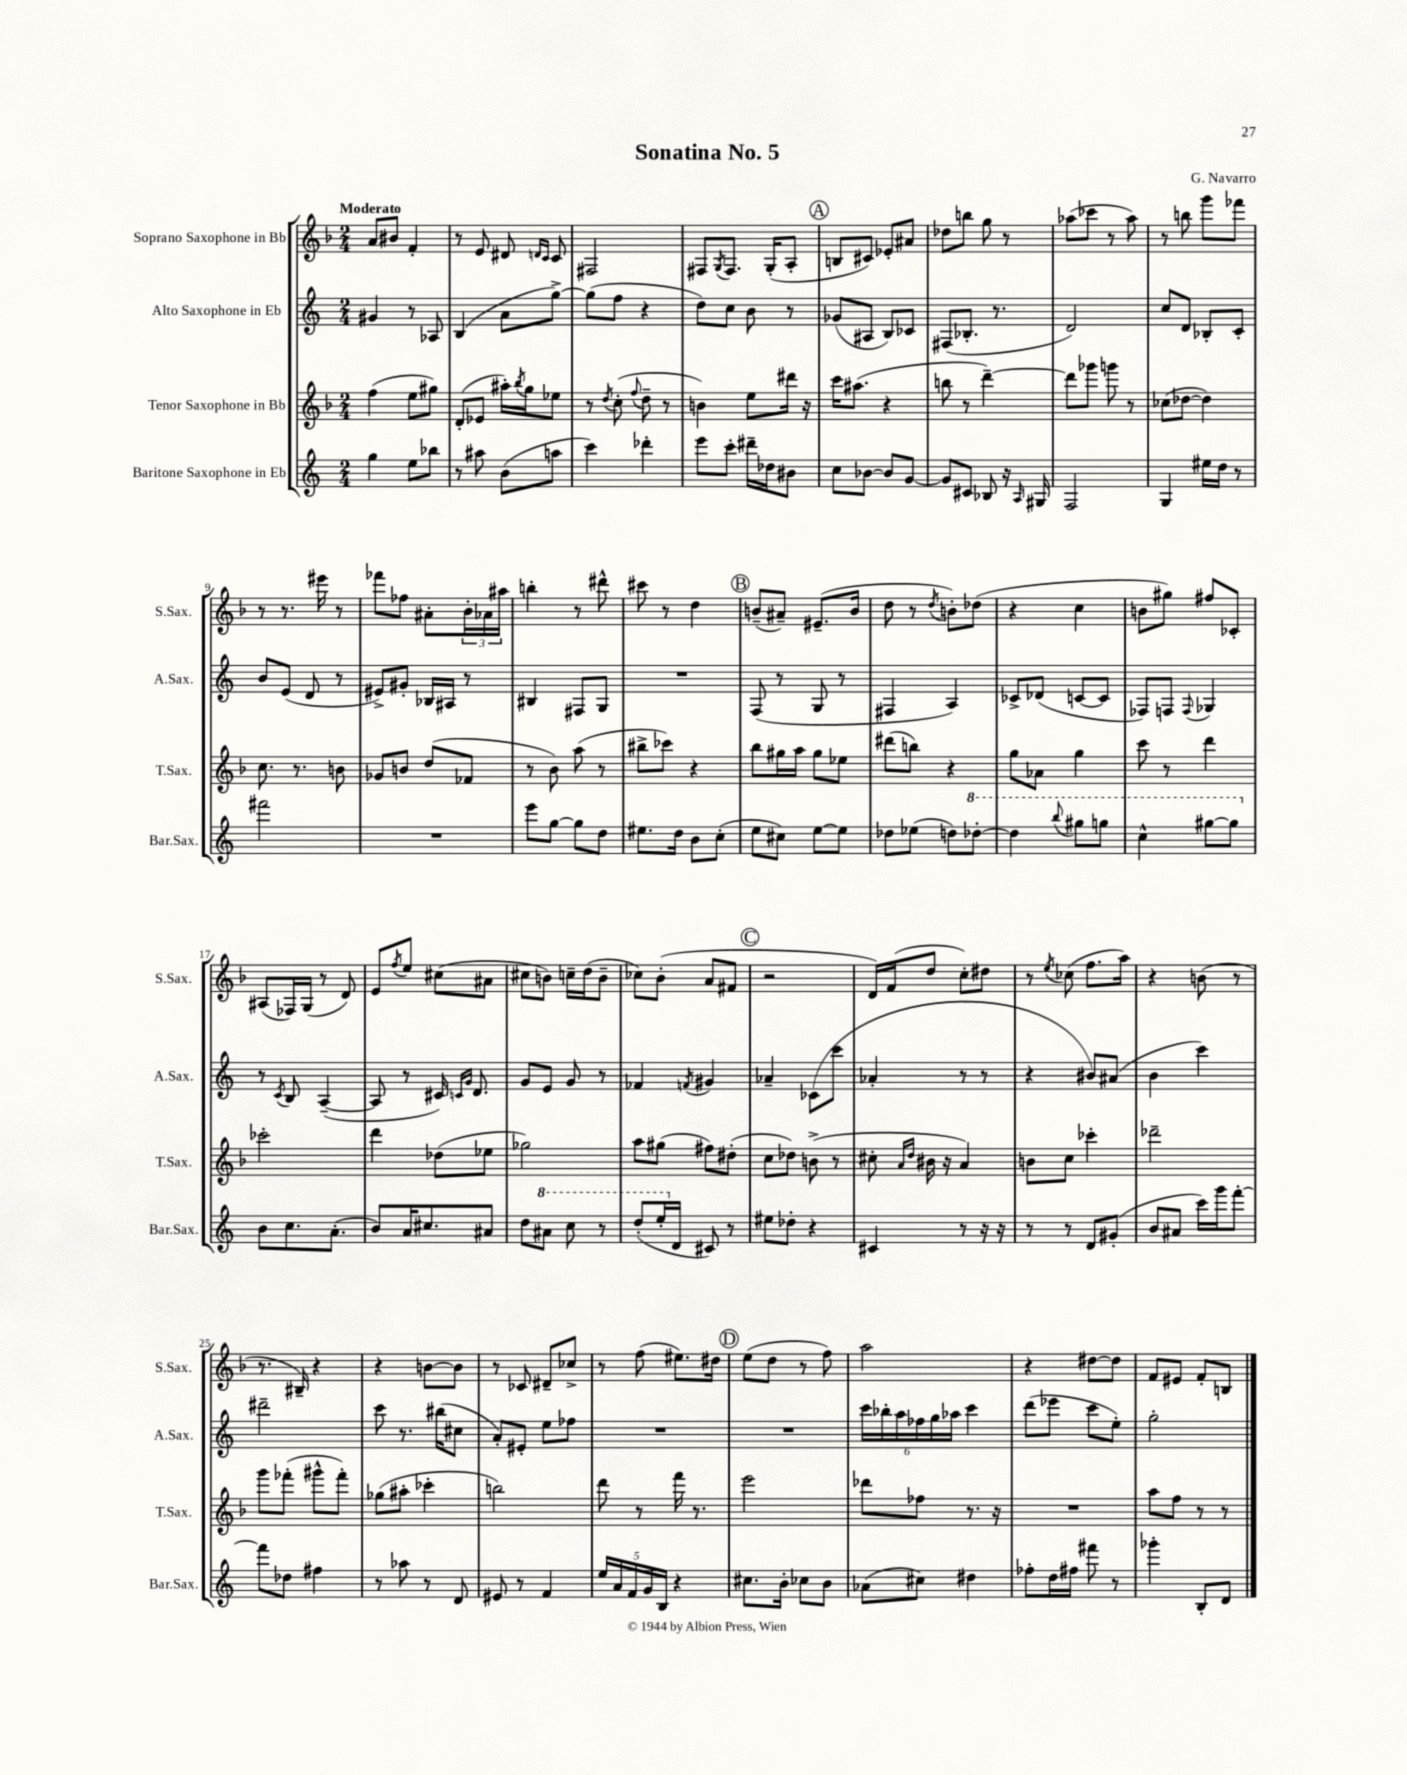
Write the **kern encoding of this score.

**kern	**kern	**kern	**kern
*part4	*part3	*part2	*part1
*staff4	*staff3	*staff2	*staff1
*I"Baritone Saxophone in Eb	*I"Tenor Saxophone in Bb	*I"Alto Saxophone in Eb	*I"Soprano Saxophone in Bb
*I'Bar.Sax.	*I'T.Sax.	*I'A.Sax.	*I'S.Sax.
*clefG2	*clefG2	*clefG2	*clefG2
*k[]	*k[b-]	*k[]	*k[b-]
*M2/4	*M2/4	*M2/4	*M2/4
=1	=1	=1	=1
!	!	!	!LO:TX:a:B:t=Moderato
4gg\	(4ff\	4g#X/	8a/L
.	.	.	8b#X/J
8ee\L	8ee\L	8r	4f'/
8bb-X\J	8gg#X\J)	8A-X/	.
=2	=2	=2	=2
8r	(8d'/L	(4B/	8r
8aa#X\	8e-X/J	.	8e/
(8b\L	16aa#X'\LL)	8a\L	8d#X/
.	8qbb-/	.	.
.	16gg\J	.	.
.	.	.	16qqdn/LL
.	.	.	16qqc/JJ
8aan\J	8ee-X\J	[8gg^\J)	8c/
=3	=3	=3	=3
4ccc\)	8r	(8gg\L]	2F#X/
.	8qdd/	.	.
.	(8cc'\	8ff\J	.
.	8qqff/	.	.
4ddd-X'\	8dd~\	4r	.
.	8r	.	.
=4	=4	=4	=4
8eee\L	4bn\)	8dd\L)	8F#X/L
.	.	.	8qG/
8ccc'\J	.	8cc\J	8.F#/J
16ddd#X~\LL	8ee\L	8b\	.
16dd-X\J	.	.	(16G'/KL
8b#X\J	16ddd#X\Jk	8r	8A'/J
.	16r	.	.
!!LO:REH:place=s1:t=A
=5	=5	=5	=5
8cc\L	16ccc\KL	(8g-X/L	8Bn/L
.	(8.aa#X\J	.	.
[8b-X\J	.	8A#X/J	8c#X/J)
8b-/L]	4r	8B/L)	8e-X'/L
[8g/J	.	8c-X/J	8a#X/J
=6	=6	=6	=6
8g/L]	8bbn\	(8F#X/L	8dd-X\L
8c#X/J	8r	8.B-X'/J	8bbn\J
8B-X/	[4ddd~\)	.	8gg\
.	.	8.r	.
16r	.	.	8r
16qqA/	.	.	.
16G#X/	.	.	.
=7	=7	=7	=7
2F/	8ddd\L]	2d/)	(8aa-X\L
.	8ggg-X\J	.	8ccc-X\J
.	8gggn\	.	8r
.	8r	.	8aa-\)
=8	=8	=8	=8
4G/	(8cc-X\L	8cc/L	8r
.	[8dd-X\J	8d/J	8bbn\
16ee#X\LL	4dd-\])	8B-X'/L	8ggg\L
16dd\JJ	.	.	.
8r	.	8c'/J	8fff-X\J
!!LO:LB:g=z
=9	=9	=9	=9
2fff#X\	8.cc\	8b/L	8r
.	.	(8e/J	8.r
.	8.r	.	.
.	.	8d/	.
.	.	.	16eee#X\
.	8bn\	8r	8r
=10	=10	=10	=10
2r	8g-X/L	8e#X^/L)	8fff-X\L
.	8bn/J	8g#X'/J	8ff-X\J
.	(8dd/L	16B-X/LL	8a#X'\L
.	.	16A#X/JJ	.
.	8f-X/J	8r	24b-'\L
.	.	.	24a-X\
.	.	.	24aa#X\JJ
=11	=11	=11	=11
8eee\L	8r	4B#X/	4bbn'\
[8gg\J	8b-\)	.	.
8gg\L]	(8aa\	8F#X/L	8r
8dd\J	8r	8G/J	8ddd#X^^\
=12	=12	=12	=12
8.ee#X\L	8bb#X^\L	2r	8ccc#X\
.	8ccc-X\J)	.	8r
16dd\Jk	.	.	.
8b\L	4r	.	4dd\
(8cc'\J	.	.	.
!!LO:REH:place=s1:t=B
=13	=13	=13	=13
8ee\L	8bb-\L	(8F/	(8bn~/L
8cc#X\J)	16gg#X\L	8r	8a#X~/J)
.	16aa\JJ	.	.
[8ee\L	8gg#\L	8G/	(8.e#X~/L
8ee\J]	8ee-X\J	8r	.
.	.	.	16b/Jk
=14	=14	=14	=14
8dd-X\L	(8ddd#X\L	4F#X/	8dd\
(8ee-X\J	8bbn\J)	.	8r
.	.	.	8qdd/
8ddn\L)	4r	4A/)	8bn'\L)
*8va	*	*	*
[8ddd-X'\J	.	.	(8dd-X\J
=15	=15	=15	=15
4ddd-\]	8gg\L	8c-X^/L	4r
.	8a-X\J	(8d-X/J	.
8qqbbb/	.	.	.
8ggg#X\L	4gg\	[8cn/L	4cc\
8gggn\J	.	8c/J]	.
=16	=16	=16	=16
4ccc^^\	8ccc\	8F-X/L)	8bn\L
.	8r	8Fn/J	8gg#X\J)
.	.	8qqF/	.
[8ggg#X\L	4ddd\	4G-X/	8ff#X/L
8ggg#\J]	.	.	8c-X'/J
!!LO:LB:g=z
=17	=17	=17	=17
*X8va	*	*	*
8b\L	2ccc-X'\	8r	(8A#X/L
.	.	8qc/	.
8.cc\	.	8B/	16F-X/L)
.	.	.	(16G/JJ
.	.	([4A~/	8r
(8.a'\J	.	.	.
.	.	.	8d/)
=18	=18	=18	=18
8b/L)	4ddd\	8A/]	8e/L
.	.	.	8qff/
16a/K	.	8r	8ee/J
8.cc#X/	.	.	.
.	(8dd-X\L	16c#X/)	(8cc#X\L
.	.	16qqcn/LL	.
.	.	16qqg/JJ	.
.	.	8.d/	.
8a#X/J	8ee-X\J	.	8a#X\J
=19	=19	=19	=19
8dd\L	2gg-X\)	8g/L	8cc#X\L
*8va	*	*	*
8aa#X\J	.	8e/J	8bn\J)
8ccc\	.	8g/	16ccn~\LL
.	.	.	(16dd\J
8r	.	8r	8b~\J
=20	=20	=20	=20
(8ddd'/L	8aa\L	4f-X/	8cc-X\L)
16eee'/L	(8gg#X\J	.	(8b-'\J
*X8va	*	*	*
16d/JJ	.	.	.
.	.	8qfn/	.
8c#X/)	8ff#X\L)	4g#X/	8a/L
8r	(8dd#X'\J	.	8f#X/J
!!LO:REH:place=s1:t=C
=21	=21	=21	=21
8ee#X\L	8cc\L	4a-X~/	2r
8dd-X'\J	8dd-X\J)	.	.
4r	(8bn^\	(8c-X\L	.
.	8r	8ccc\J	.
=22	=22	=22	=22
4c#X/	8cc#X'\	4a-X'/	16d/LL)
.	.	.	(16f/J
.	16qqa/LL	.	.
.	16qqdd/JJ	.	.
.	16b#X\	.	8dd/J
.	16r	.	.
8r	4a/)	8r	8cc'\L)
16r	.	8r	8dd#X\J
16r	.	.	.
=23	=23	=23	=23
8r	8bn\L	4r	8r
.	.	.	8qee/
8r	8cc\J	.	(8cc-X\
8d/L	4ccc-X'\	8b#X/L)	8.ff\L
(8g#X'/J	.	(8a#X/J	.
.	.	.	16aa\Jk)
=24	=24	=24	=24
8b/L	2ddd-X~\	4b\	4r
8a#X/J	.	.	.
16ccc\LL)	.	4ccc\)	(8bn\
16ggg\J	.	.	.
[8fff'\J	.	.	8r
!!LO:LB:g=z
=25	=25	=25	=25
8fff\L]	8ggg\L	2ddd#X~\	8.r
8dd-X\J	(8fff-X'\J	.	.
.	.	.	16B#X~/)
4ff#X\	8ggg#X^^\L	.	4r
.	8fff-'\J)	.	.
=26	=26	=26	=26
8r	(8gg-X\L	8ccc\	4r
8aa-X\	8aa#X'\J	8.r	.
8r	4ccc-X'\	.	[8bn\L
.	.	(16bb#X\KL	.
8d/	.	8cc#X\J	8b\J]
=27	=27	=27	=27
8e#X/	2bbn\)	8a'/L)	8r
8r	.	8e#X'/J	8c-X/
4f/	.	8ee\L	8d#X~/L
.	.	8ff-X\J	8cc-X^/J
=28	=28	=28	=28
20ee/LL	8ddd\	2r	8r
20a/	.	.	.
20f/	.	.	.
.	8r	.	(8ff\
20g/	.	.	.
20B/JJ	.	.	.
4r	16fff\	.	8.ee#X\L)
.	8.r	.	.
.	.	.	16dd#X\Jk
!!LO:REH:place=s1:t=D
=29	=29	=29	=29
8.cc#X\L	2eee\	2r	(8ee\L
.	.	.	8dd\J
16b'\Jk	.	.	.
8cc-X\L	.	.	8r
8b\J	.	.	8ff\)
=30	=30	=30	=30
(8a-X\L	8ddd-X\L	24ccc\LL	2aa\
.	.	24bb-X'\	.
.	.	24aa\	.
8cc#X\J)	8ff-X\J	24ff-X\	.
.	.	24gg\	.
.	.	24aa-X\JJ	.
4dd#X\	8.r	4ccc\	.
.	16r	.	.
=31	=31	=31	=31
8ff-X'\L	2r	(8ddd\L	4r
16dd\L	.	8eee-X\J	.
16ff#X\JJ	.	.	.
8fff#X\	.	8ccc\L	[8dd#X\L
8r	.	8ee'\J)	8dd#\J]
=32	=32	=32	=32
4ggg-X'\	8aa\L	2gg'\	8f/L
.	8ff\J	.	8e#X/J
8B'/L	8r	.	8f'/L
8d/J	8r	.	8Bn/J
==	==	==	==
*-	*-	*-	*-
